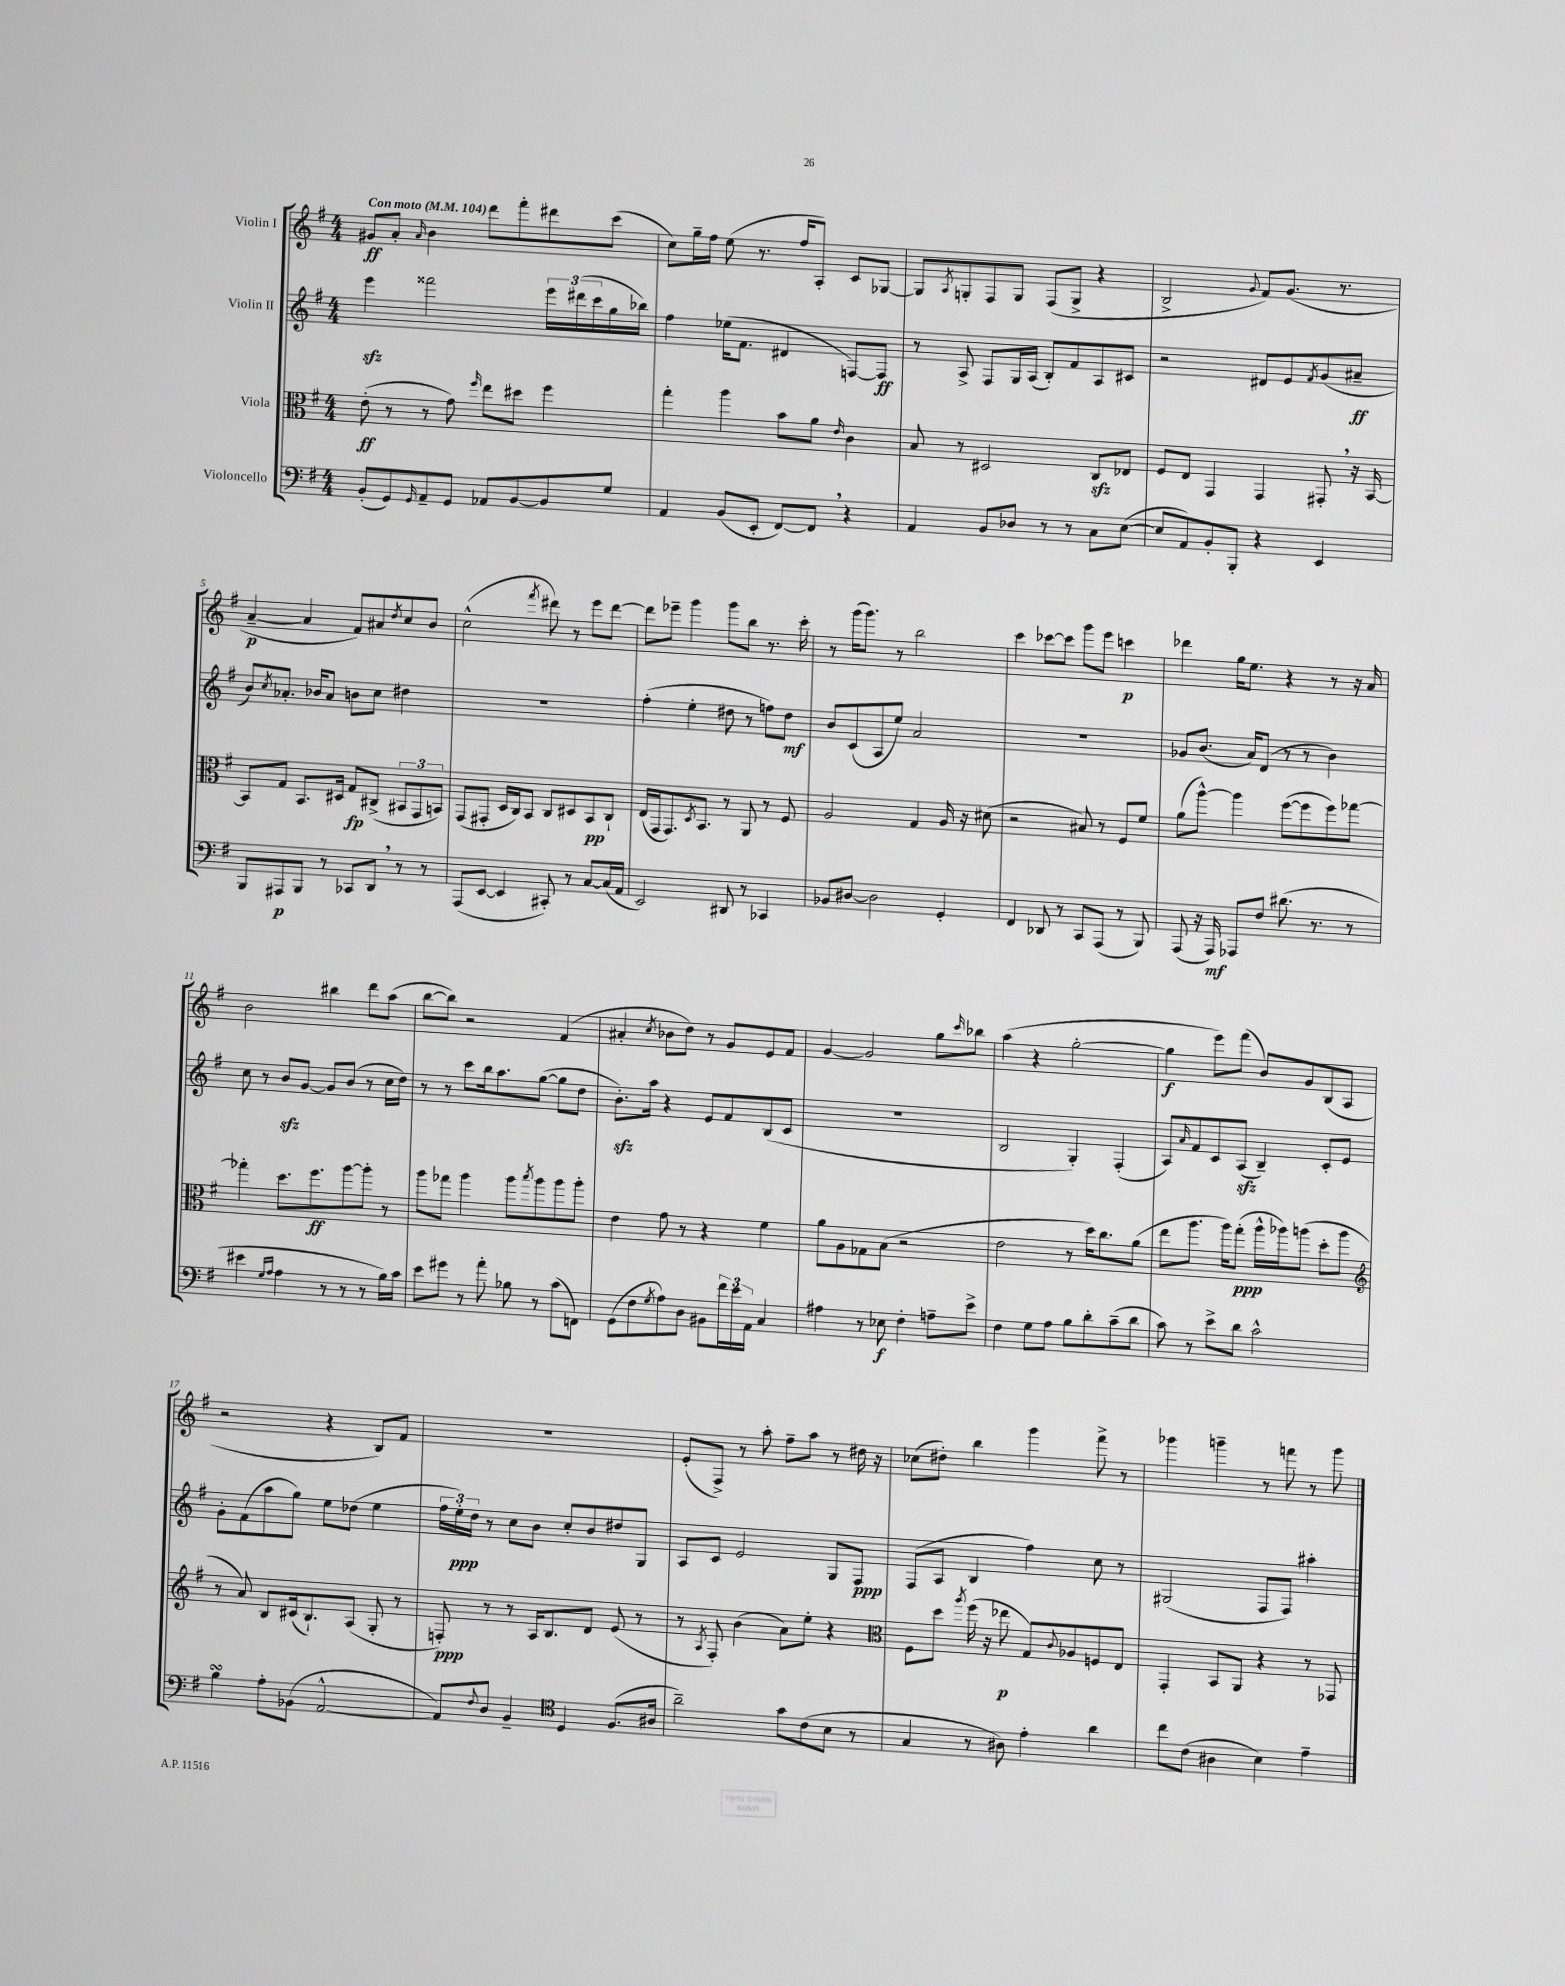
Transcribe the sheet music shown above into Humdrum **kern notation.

**kern	**dynam	**kern	**dynam	**kern	**dynam	**kern	**dynam
*part4	*part4	*part3	*part3	*part2	*part2	*part1	*part1
*staff4	*staff4	*staff3	*staff3	*staff2	*staff2	*staff1	*staff1
*I"Violoncello	*	*I"Viola	*	*I"Violin II	*	*I"Violin I	*
*clefF4	*	*clefC3	*	*clefG2	*	*clefG2	*
*k[f#]	*	*k[f#]	*	*k[f#]	*	*k[f#]	*
*M4/4	*	*M4/4	*	*M4/4	*	*M4/4	*
*MM104	*	*MM104	*	*MM104	*	*MM104	*
=1	=1	=1	=1	=1	=1	=1	=1
!	!	!	!	!	!	!LO:TX:a:B:t=Con moto	!
(8BB'/L	.	(8e'\	ff	4eeezz\	.	8g#X/L	ff
8GG/)	.	8r	.	.	.	8a'/J	.
16qqGG/	.	.	.	.	.	16qqa/	.
8AA~/	.	8r	.	2fff##X\	.	4b\	.
8GG/J	.	8g\)	.	.	.	.	.
.	.	16qqff#/	.	.	.	.	.
8AA-X/L	.	8ee\L	.	.	.	8ddd\L	.
[8BB/	.	8dd#X\J	.	.	.	8fff#'\	.
8BB/]	.	4ff#\	.	24eee\LL	.	8ddd#X\	.
.	.	.	.	(24ddd#X\	.	.	.
.	.	.	.	24ccc\	.	.	.
8G/J	.	.	.	16gg\	.	(8ccc\J	.
.	.	.	.	16bb-X\JJ)	.	.	.
=2	=2	=2	=2	=2	=2	=2	=2
4AA/	.	4gg'\	.	4ff#\	.	8cc\L)	.
.	.	.	.	.	.	16gg~\L	.
.	.	.	.	.	.	16ff#\JJ	.
(8BB/L	.	4aa\	.	(16ee-X\KL	.	(8ee\	.
.	.	.	.	8.f#\J	.	.	.
8EE'/J	.	.	.	.	.	8.r	.
[8FF#/L)	.	8b\L	.	4d#X/	.	.	.
.	.	.	.	.	.	16ff#/KL	.
8FF#,/J]	.	8a\J	.	.	.	8A'/J)	.
.	.	16qqe/	.	.	.	.	.
4r	.	4c\	.	[8Fn/L)	.	8c/L	.
.	.	.	.	8F/J]	ff	[8G-X/J	.
=3	=3	=3	=3	=3	=3	=3	=3
4AA/	.	8B/	.	8r	.	8G-/L]	.
.	.	.	.	.	.	8qA/	.
.	.	8r	.	8A^/	.	8Gn'/	.
8BB/L	.	2D#X/	.	8F#/L	.	8F#/	.
8D-X/J	.	.	.	16G/L	.	8G/J	.
.	.	.	.	(16A/JJ	.	.	.
8r	.	.	.	8B'/L)	.	(8F#/L	.
8r	.	.	.	8f#/	.	8G^/J	.
8C\L	.	8Czz/L	.	8A/	.	4r	.
([8E\J	.	8E-X/J	.	8c#X/J	.	.	.
=4	=4	=4	=4	=4	=4	=4	=4
8E/L]	.	8F#/L	.	2r	.	2B^/	.
8AA/)	.	8E/J	.	.	.	.	.
8BB'/	.	4GG/	.	.	.	.	.
8BBB'/J	.	.	.	.	.	.	.
.	.	.	.	.	.	8qqg/	.
4r	.	4GG/	.	8d#X/L	.	8f#/L)	.
.	.	.	.	8e/	.	(8.g/J	.
.	.	.	.	8qf#/	.	.	.
4EE/	.	8GG#X',/	.	(8g/	.	.	.
.	.	.	.	.	.	8.r	.
.	.	16r	.	8a#X~/J	ff	.	.
.	.	[16BB/	.	.	.	.	.
!!LO:LB:g=z
=5	=5	=5	=5	=5	=5	=5	=5
8BBB/L	.	8BB/L]	.	8b/L)	.	[4a~/	p
.	.	.	.	8qcc/	.	.	.
8AAA#X/	p	8G/J	.	8.a-X'/J	.	.	.
8BBB/J	.	8.BB/L	.	.	.	4a/]	.
.	.	.	.	16b-X/KL	.	.	.
8r	.	.	.	8a-/J	.	.	.
.	.	16D#X/Jk	.	.	.	.	.
8CC-X/L	.	8G/L	fp	8bn\L	.	8f#/L)	.
8DD,/J	.	(8C#X^/J	.	8cc\J	.	8a#X/	.
.	.	.	.	.	.	8qdd/	.
8r	.	12BB#X/L	.	4dd#X\	.	8cc/	.
.	.	12GG/	.	.	.	.	.
8r	.	.	.	.	.	8b/J	.
.	.	12BBn/J)	.	.	.	.	.
=6	=6	=6	=6	=6	=6	=6	=6
(8AAA/L	.	(8GG/L	.	1r	.	(2cc^^\	.
[8EE/J	.	8GG#X'/J	.	.	.	.	.
4EE/]	.	16D/LL	.	.	.	.	.
.	.	16C/J)	.	.	.	.	.
.	.	8BB/J	.	.	.	.	.
.	.	.	.	.	.	8qfff#/	.
8CC#X'/)	.	8C/L	.	.	.	8ddd#X\)	.
8r	.	8D#X/	.	.	.	8r	.
[8C/L	.	8BB/	pp	.	.	8eee\L	.
(16C/L]	.	8C`/J	.	.	.	[8ddd#\J	.
16AA/JJ	.	.	.	.	.	.	.
=7	=7	=7	=7	=7	=7	=7	=7
2EE/)	.	(16E/LL	.	(4ff#'\	.	8ddd#\L]	.
.	.	16GG/J	.	.	.	.	.
.	.	8.GG/)	.	.	.	8eee-X~\J	.
.	.	.	.	4ee'\	.	4ggg\	.
.	.	8qD/	.	.	.	.	.
.	.	8.BB/J	.	.	.	.	.
8DD#X/	.	8r	.	8dd#X\	.	8ggg\L	.
8r	.	8AA/	.	8r	.	8bb\J	.
4CC-X/	.	8r	.	8ffn\L)	.	8.r	.
.	.	8F#/	.	8dd#\J	mf	.	.
.	.	.	.	.	.	16ccc'\	.
=8	=8	=8	=8	=8	=8	=8	=8
8BB-X/L	.	2A/	.	8b/L	.	8r	.
[8D#X/J	.	.	.	(8c/	.	(16ggg\KL	.
.	.	.	.	.	.	8.ggg\J)	.
2D#\]	.	.	.	8A/	.	.	.
.	.	.	.	8ee/J)	.	8r	.
.	.	4G/	.	2a/	.	2bb\	.
4GG'/	.	16A/	.	.	.	.	.
.	.	16r	.	.	.	.	.
.	.	(8d#X\	.	.	.	.	.
=9	=9	=9	=9	=9	=9	=9	=9
4FF#/	.	2r	.	1r	.	4ccc\	.
8DD-X/	.	.	.	.	.	[8ccc-X\L	.
8r	.	.	.	.	.	8ccc-\J]	.
8CC/L	.	8B#X/)	.	.	.	8ggg\L	.
(8AAA/J	.	8r	.	.	.	8eee\J	.
8r	.	8F#/L	.	.	.	4cccn\	p
8BBB/)	.	8f#/J	.	.	.	.	.
=10	=10	=10	=10	=10	=10	=10	=10
(8AAA/	.	(8a\L	.	8g-X/L	.	4ddd-X\	.
16r	.	[8aa^^\J)	.	(8.b/J	.	.	.
16AAA/)	mf	.	.	.	.	.	.
8AAA-X/L	.	4aa\]	.	.	.	16gg\KL	.
.	.	.	.	16a/KL)	.	8.ee\J	.
8F#/J	.	.	.	(8d/J	.	.	.
(8.d#X\	.	([8ff#\L	.	8r	.	4r	.
.	.	8ff#\]	.	8r	.	.	.
8.r	.	.	.	.	.	.	.
.	.	8ff#\)	.	4b\)	.	8r	.
8r	.	[8gg-X\J	.	.	.	16r	.
.	.	.	.	.	.	16a/	.
!!LO:LB:g=z
=11	=11	=11	=11	=11	=11	=11	=11
4e#X\	.	4gg-X'\]	.	8cc\	.	2b\	.
.	.	.	.	8r	.	.	.
16qqG/LL	.	.	.	.	.	.	.
16qqA/JJ	.	.	.	.	.	.	.
4A\	.	8.dd\L	.	8bzz/L	.	.	.
.	.	.	.	[8g/J	.	.	.
.	.	8.ff#\	ff	.	.	.	.
8r	.	.	.	8g/L]	.	4bb#X\	.
8r	.	[8aa\	.	(8b/J	.	.	.
8r	.	8aa'\J]	.	8r	.	8ddd\L	.
16B\LL)	.	8r	.	16cc\LL	.	(8aa\J	.
16c\JJ	.	.	.	16dd\JJ)	.	.	.
=12	=12	=12	=12	=12	=12	=12	=12
8e\L	.	8aa\L	.	8r	.	[8bb\L	.
8g#X\J	.	8gg-X\J	.	8r	.	8bb\J])	.
8r	.	4aa\	.	8ccc\L	.	2r	.
8a'\	.	.	.	16bb\k	.	.	.
.	.	.	.	8.aa\	.	.	.
8B-X\	.	8aa\L	.	.	.	.	.
.	.	8qbb/	.	.	.	.	.
8r	.	8aa\	.	([8gg\J	.	.	.
(8c\L	.	8aa\	.	8gg\L]	.	(4f#/	.
8FFn\J)	.	8aa'\J	.	8dd\J	.	.	.
=13	=13	=13	=13	=13	=13	=13	=13
(8GG\L	.	4e\	.	8.bzz'\L)	.	4a#X'/	.
8F#\	.	.	.	.	.	.	.
.	.	.	.	16aa\Jk	.	.	.
8qG/	.	.	.	.	.	8qcc/	.
8A\)	.	8g\	.	4r	.	8b-X\L	.
8D\J	.	8r	.	.	.	8dd\J)	.
8BB#X\L	.	4r	.	8e/L	.	8r	.
24f#\L	.	.	.	8f#/	.	8g/L	.
24e\	.	.	.	.	.	.	.
24AA\JJ	.	.	.	.	.	.	.
4C/	.	4f#\	.	(8B/	.	8e/	.
.	.	.	.	8c/J	.	8f#/J	.
=14	=14	=14	=14	=14	=14	=14	=14
4A#X\	.	8a\L	.	1r	.	[4g/	.
.	.	8A\	.	.	.	.	.
8r	.	8G-X\	.	.	.	2g/]	.
8E-X\	f	(8B\J	.	.	.	.	.
4F#'\	.	2r	.	.	.	.	.
8An~\L	.	.	.	.	.	8gg\L	.
.	.	.	.	.	.	16qqccc/	.
8e^\J	.	.	.	.	.	8bb-X\J	.
=15	=15	=15	=15	=15	=15	=15	=15
4F#\	.	2e\	.	2B/	.	(4aa\	.
8G\L	.	.	.	.	.	4r	.
8A\J	.	.	.	.	.	.	.
8B\L	.	8r	.	4G'/)	.	[2gg'\	.
8d'\	.	16dd\KL)	.	.	.	.	.
.	.	8.cc\	.	.	.	.	.
(8c~\	.	.	.	(4F#'/	.	.	.
8d\J	.	(8a\J	.	.	.	.	.
=16	=16	=16	=16	=16	=16	=16	=16
8c\)	.	8ee\L	.	8A/L)	.	4gg\]	f
.	.	.	.	16qqa/	.	.	.
8r	.	8.aa\J	.	8f#/	.	.	.
8e^\L	.	.	.	8c/	.	8eee\L)	.
.	.	16aa\KL)	.	.	.	.	.
8d\J	.	(8gg'\J	ppp	(8Azz/J	.	(8fff#\J	.
2c^^\	.	16aa^^\LL	.	4B~/)	.	8b/L)	.
.	.	16aa-X\J)	.	.	.	.	.
.	.	(8aan\J	.	.	.	8g/	.
.	.	8dd'\L	.	8c'/L	.	(8B/	.
.	.	8aa\J	.	8e/J	.	8A/J	.
!!LO:LB:g=z
=17	=17	=17	=17	=17	=17	=17	=17
*	*	*clefG2	*	*	*	*	*
4BsSsS\	.	8r	.	8g'\L	.	2r	.
.	.	8a/)	.	(8f#\	.	.	.
8A'\L	.	8B/L	.	8aa\	.	.	.
(8BB-X\J	.	(16c#X/k	.	8gg\J)	.	.	.
.	.	8.B`/)	.	.	.	.	.
[2AA^^/	.	.	.	8ee\L	.	4r	.
.	.	(8A/J	.	(8dd-X\J	.	.	.
.	.	8G'/	.	4ee\	.	8B/L)	.
.	.	8r	.	.	.	8f#/J	.
=18	=18	=18	=18	=18	=18	=18	=18
8AA/L])	.	8Fn'/)	ppp	24ff#\LL	.	1r	.
.	.	.	.	24ee'\)	ppp	.	.
.	.	.	.	24dd\JJ	.	.	.
8qqF#/	.	.	.	.	.	.	.
8D/J	.	8r	.	8r	.	.	.
4BB~/	.	8r	.	8cc\L	.	.	.
.	.	16A/KL	.	8b\J	.	.	.
.	.	8.B/	.	.	.	.	.
*clefC4	*	*	*	*	*	*	*
4D/	.	.	.	8cc'/L	.	.	.
.	.	8d/J	.	8b/	.	.	.
(8.F#/L	.	(8e/	.	8dd#X/	.	.	.
.	.	8r	.	8G/J	.	.	.
16A#X/Jk	.	.	.	.	.	.	.
=19	=19	=19	=19	=19	=19	=19	=19
2a~\)	.	8r	.	8A/L	.	(8e'/L	.
.	.	8qA/	.	.	.	.	.
.	.	8F#'/)	.	8c/J	.	8F#^/J)	.
.	.	(4b\	.	2e/	.	8r	.
.	.	.	.	.	.	8aa'\	.
8g\L	.	8a\L)	.	.	.	8ff#~\L	.
(8c\	.	8ee'\J	.	.	.	8aa\J	.
8B\J	.	4r	.	8G/L	.	8r	.
8r	.	.	.	8F#/J	ppp	16dd#X\	.
.	.	.	.	.	.	16r	.
=20	=20	=20	=20	=20	=20	=20	=20
*	*	*clefC3	*	*	*	*	*
4G/	.	8F#\L	.	(8F#/L	.	(8cc-X\L	.
.	.	8dd\J	.	8A/J	.	8dd#X'\J)	.
.	.	8qaa/	.	.	.	.	.
8r	.	(16ff#\	.	4B/	.	4bb\	.
.	.	16r	.	.	.	.	.
8A#X\)	.	8ee-X\	p	.	.	.	.
4e'\	.	8G/L)	.	4ff#\)	.	4ggg\	.
.	.	8qqc/	.	.	.	.	.
.	.	8A-X/	.	.	.	.	.
4a\	.	8Fn/	.	8cc\	.	8fff#^\	.
.	.	8E/J	.	8r	.	8r	.
=21	=21	=21	=21	=21	=21	=21	=21
8cc\L	.	4GG'/	.	(2G#X/	.	4ggg-X\	.
(8c\J	.	.	.	.	.	.	.
4A#X\	.	8BB/L	.	.	.	4gggn~\	.
.	.	8AA/J	.	.	.	.	.
4B\)	.	4r	.	8F#/L	.	8r	.
.	.	.	.	8F#/J)	.	8fffn\	.
4e~\	.	8r	.	4aa#X'\	.	8r	.
.	.	8GG-X/	.	.	.	8ggg\	.
==	==	==	==	==	==	==	==
*-	*-	*-	*-	*-	*-	*-	*-
